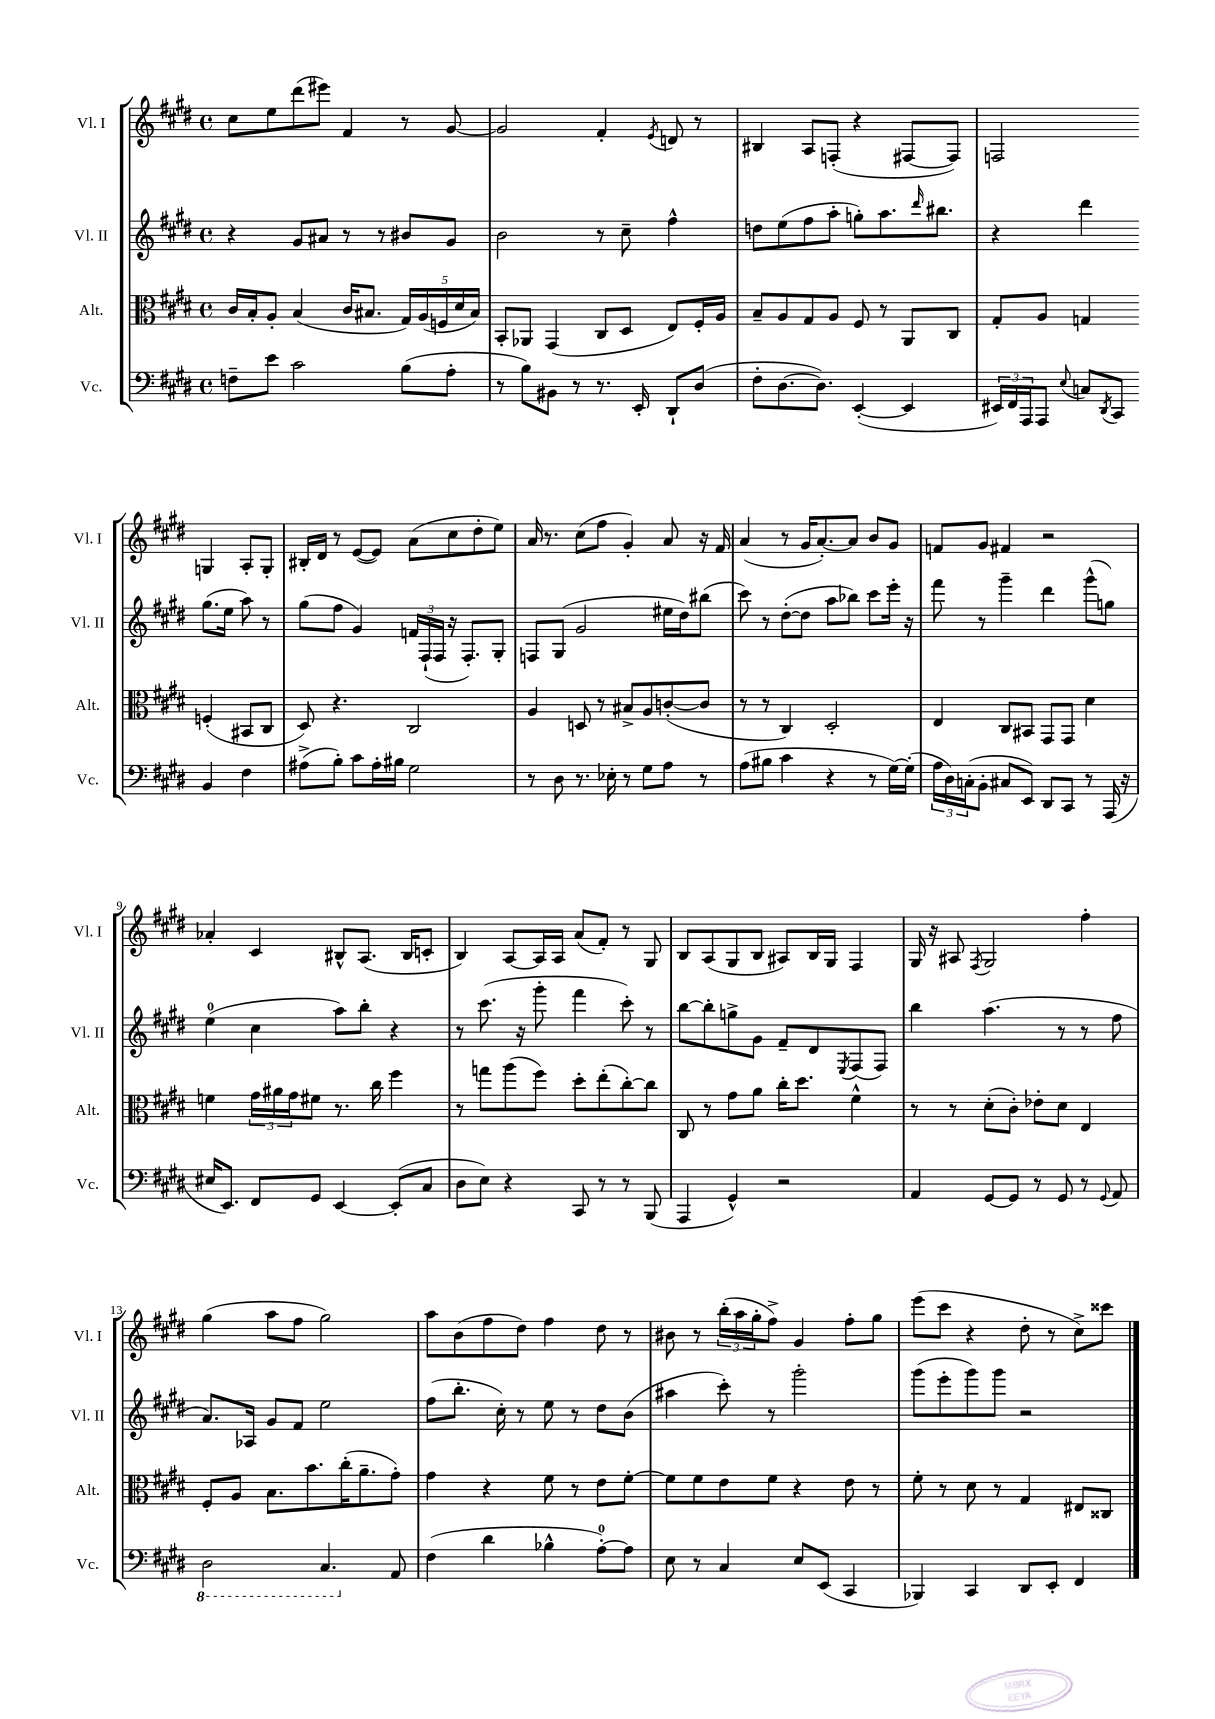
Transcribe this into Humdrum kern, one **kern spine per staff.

**kern	**kern	**kern	**kern
*staff4	*staff3	*staff2	*staff1
*clefF4	*clefC3	*clefG2	*clefG2
*k[f#c#g#d#]	*k[f#c#g#d#]	*k[f#c#g#d#]	*k[f#c#g#d#]
*M4/4	*M4/4	*M4/4	*M4/4
*met(c)	*met(c)	*met(c)	*met(c)
8F~\L	16c#/LL	4r	8cc#\L
.	16B'/J	.	.
8e\J	8A'/J	.	8ee\
2c#\	(4B/	8g#/L	(8ddd#\
.	.	8a#/J	8eee#\J)
.	16c#/LK	8r	4f#/
.	8.B#/J	.	.
.	.	8r	.
(8B\L	20G#/LL)	8b#/L	8r
.	(20A/	.	.
.	20F/	.	.
8A'\J	.	8g#/J	[8g#/
.	20d#/	.	.
.	20B#/JJ)	.	.
=	=	=	=
8r	8BB'/L	2b\	2g#/]
8B\L)	8AA-/J	.	.
8BB#\J	(4GG#/	.	.
8r	.	.	.
8.r	8C#/L	8r	4f#'/
.	8D#/J	8cc#~\	.
16EE'/	.	.	.
.	.	.	8qe/
8DD#`/L	8E/L)	4ff#^^\	8d/
(8D#/J	16F#'/L	.	8r
.	16A/JJ	.	.
=	=	=	=
8F#'\L	8B~/L	8dd\L	4B#/
[8.D#\	8A/	(8ee\	.
.	8G#/	8ff#\	8A/L
8.D#\]J)	.	.	.
.	8A/J	8aa'\J	(8F'/J
([4EE'/	8F#/	8gg'\L)	4r
.	8r	8.aa\	.
4EE/]	8AA/L	.	[8F#/L
.	.	16qqddd#/	.
.	.	8.bb#\J	.
.	8C#/J	.	8F#/]J)
=	=	=	=
24EE#/LL)	8G#'/L	4r	2F/
24FF#/	.	.	.
24AAA/J	.	.	.
8AAA/J	8A/J	.	.
8qqE/	.	.	.
8C/L	4G/	4ddd#\	.
8qDD#/	.	.	.
8CC#/J	.	.	.
4BB/	(4F'/	(8.gg#\L	4G/
.	.	16ee\Jk	.
4F#\	8BB#/L	8aa\)	8A'/L
.	8C#/J	8r	8G'/J
=	=	=	=
(8A#^\L	8D#/)	(8gg#\L	16B#'/LL
.	.	.	16d#/JJ
8B'\J)	4.r	8ff#\J	8r
8c#\L	.	4g#/)	([8e/L
16A#'\L	.	.	8e/]J)
16B#\JJ	.	.	.
2G#\	2C#/	24f/LL	(8a\L
.	.	(24F#`/	.
.	.	24F#/JJ	.
.	.	16r	8cc#\
.	.	8.F#'/L)	.
.	.	.	8dd#'\
.	.	8G#'/J	8ee\J)
=	=	=	=
8r	4A/	8F/L	16a/
.	.	.	8.r
8D#\	.	(8G#/J	.
8.r	8D/	2g#/	(8cc#\L
.	8r	.	8ff#\J
16E-'\	.	.	.
8r	8B#^/L	.	4g#'/)
8G#\L	8A/	.	.
8A\J	([8c'/	16ee#\LL	8a/
.	.	16dd#\J)	.
8r	8c/]J	(8bb#\J	16r
.	.	.	16f#/
=	=	=	=
(8A\L	8r	8ccc#\)	(4a/
8B#\J	8r	8r	.
4c#\	4C#/)	([8dd#'\L	8r
.	.	8dd#\]J	16g#/LK
.	.	.	[8.a'/)
4r	2D#'/	8aa\L	.
.	.	8bb-\J)	8a/]J
8r	.	8ccc#\L	8b/L
[16G#\LL)	.	16eee'\Jk	8g#/J
(16G#'\]JJ	.	16r	.
=	=	=	=
24A\LL	4E/	8fff#\	8f/L
24D#\)	.	.	.
(24C'\J	.	.	.
8BB'\J	.	8r	8g#/J
8C#/L	8C#/L	4ggg#~\	4f#/
8EE/J)	8BB#/J	.	.
8DD#/L	8GG#/L	4ddd#\	2r
8CC#/J	8GG#/J	.	.
8r	4d#\	(8ggg#^^\L	.
(16AAA/	.	8gg\J)	.
16r	.	.	.
=	=	=	=
16E#/LK	4f\	(4ee\	4a-'/
8.EE/J)	.	.	.
8FF#/L	24g#\LL	4cc#\	4c#/
.	24a#\	.	.
.	24g#\J	.	.
8GG#/J	8f#\J	.	.
[4EE/	8.r	8aa\L)	8B#^^/L
.	.	8bb'\J	(8.A/J
.	16cc#\	.	.
(8EE'/]L	4ff#\	4r	.
.	.	.	16B#/LK
8C#/J	.	.	8c'/J
=	=	=	=
8D#\L	8r	8r	4B/)
8E\J)	8gg\L	(8.ccc#\	.
4r	(8aa\	.	[8A/L
.	.	16r	.
.	8ff#\J)	8ggg#'\	16A/]L
.	.	.	16A/JJ
8CC#/	8dd#'\L	4fff#\	(8a/L
8r	(8ee'\	.	8f#'/J)
8r	[8cc#'\)	8ccc#'\)	8r
(8BBB/	8cc#\]J	8r	8G#/
=	=	=	=
4AAA/	8C#/	[8bb\L	8B/L
.	8r	8bb'\]	(8A/
4GG#^^/)	8g#\L	8gg^\	8G#/
.	8a\J	8g#\J	8B/J
2r	16cc#'\LK	8f#~/L	8A#/L)
.	8.dd#\J	.	.
.	.	8d#/	16B/L
.	.	.	16G#/JJ
.	.	8qE/	.
.	4f#^^\	(8F#/	4F#/
.	.	8F#/J)	.
=	=	=	=
4AA/	8r	4bb\	16G#/
.	.	.	16r
.	8r	.	8A#/
.	.	.	8qF#/
[8GG#/L	(8d#'\L	(4.aa\	2G#/
8GG#/]J	8c#'\J)	.	.
8r	8e-'\L	.	.
8GG#/	8d#\J	8r	.
8r	4E/	8r	4ff#'\
8qqGG#/	.	.	.
8AA/	.	8ff#\	.
=	=	=	=
2DD#\	8F#'/L	8.a/L)	(4gg#\
.	8A/J	.	.
.	.	16A-/Jk	.
.	8.B\L	8g#/L	8aa\L
.	.	8f#/J	8ff#\J
.	8.b\	.	.
4.CC#/	.	2ee\	2gg#\)
.	(16cc#'\K	.	.
.	8.a~\	.	.
8AA/	8g#'\J)	.	.
=	=	=	=
(4F#\	4g#\	(8ff#\L	8aa\L
.	.	8.bb'\J	(8b\
4d#\	4r	.	8ff#\
.	.	16cc#'\)	.
.	.	8r	8dd#\J)
4B-^^\	8f#\	8ee\	4ff#\
.	8r	8r	.
[8A'\L)	8e\L	8dd#\L	8dd#\
8A\]J	[8f#'\J	(8b\J	8r
=	=	=	=
8E\	8f#\]L	4aa#\	8b#\
8r	8f#\	.	8r
4C#/	8e\	8ccc#'\)	(24bb'\LL
.	.	.	24aa\
.	.	.	24gg#'\J
.	8f#\J	8r	8ff#^\J)
8E/L	4r	2ggg#'\	4g#/
(8EE/J	.	.	.
4CC#/	8e\	.	8ff#'\L
.	8r	.	8gg#\J
=	=	=	=
4BBB-/)	8f#'\	(8ggg#\L	(8eee\L
.	8r	8eee'\	8ccc#\J
4CC#/	8d#\	8ggg#\)	4r
.	8r	8ggg#\J	.
8DD#/L	4G#/	2r	8dd#'\
8EE'/J	.	.	8r
4FF#/	8E#/L	.	8cc#^\L)
.	8C##/J	.	8ccc##\J
==	==	==	==
*-	*-	*-	*-
